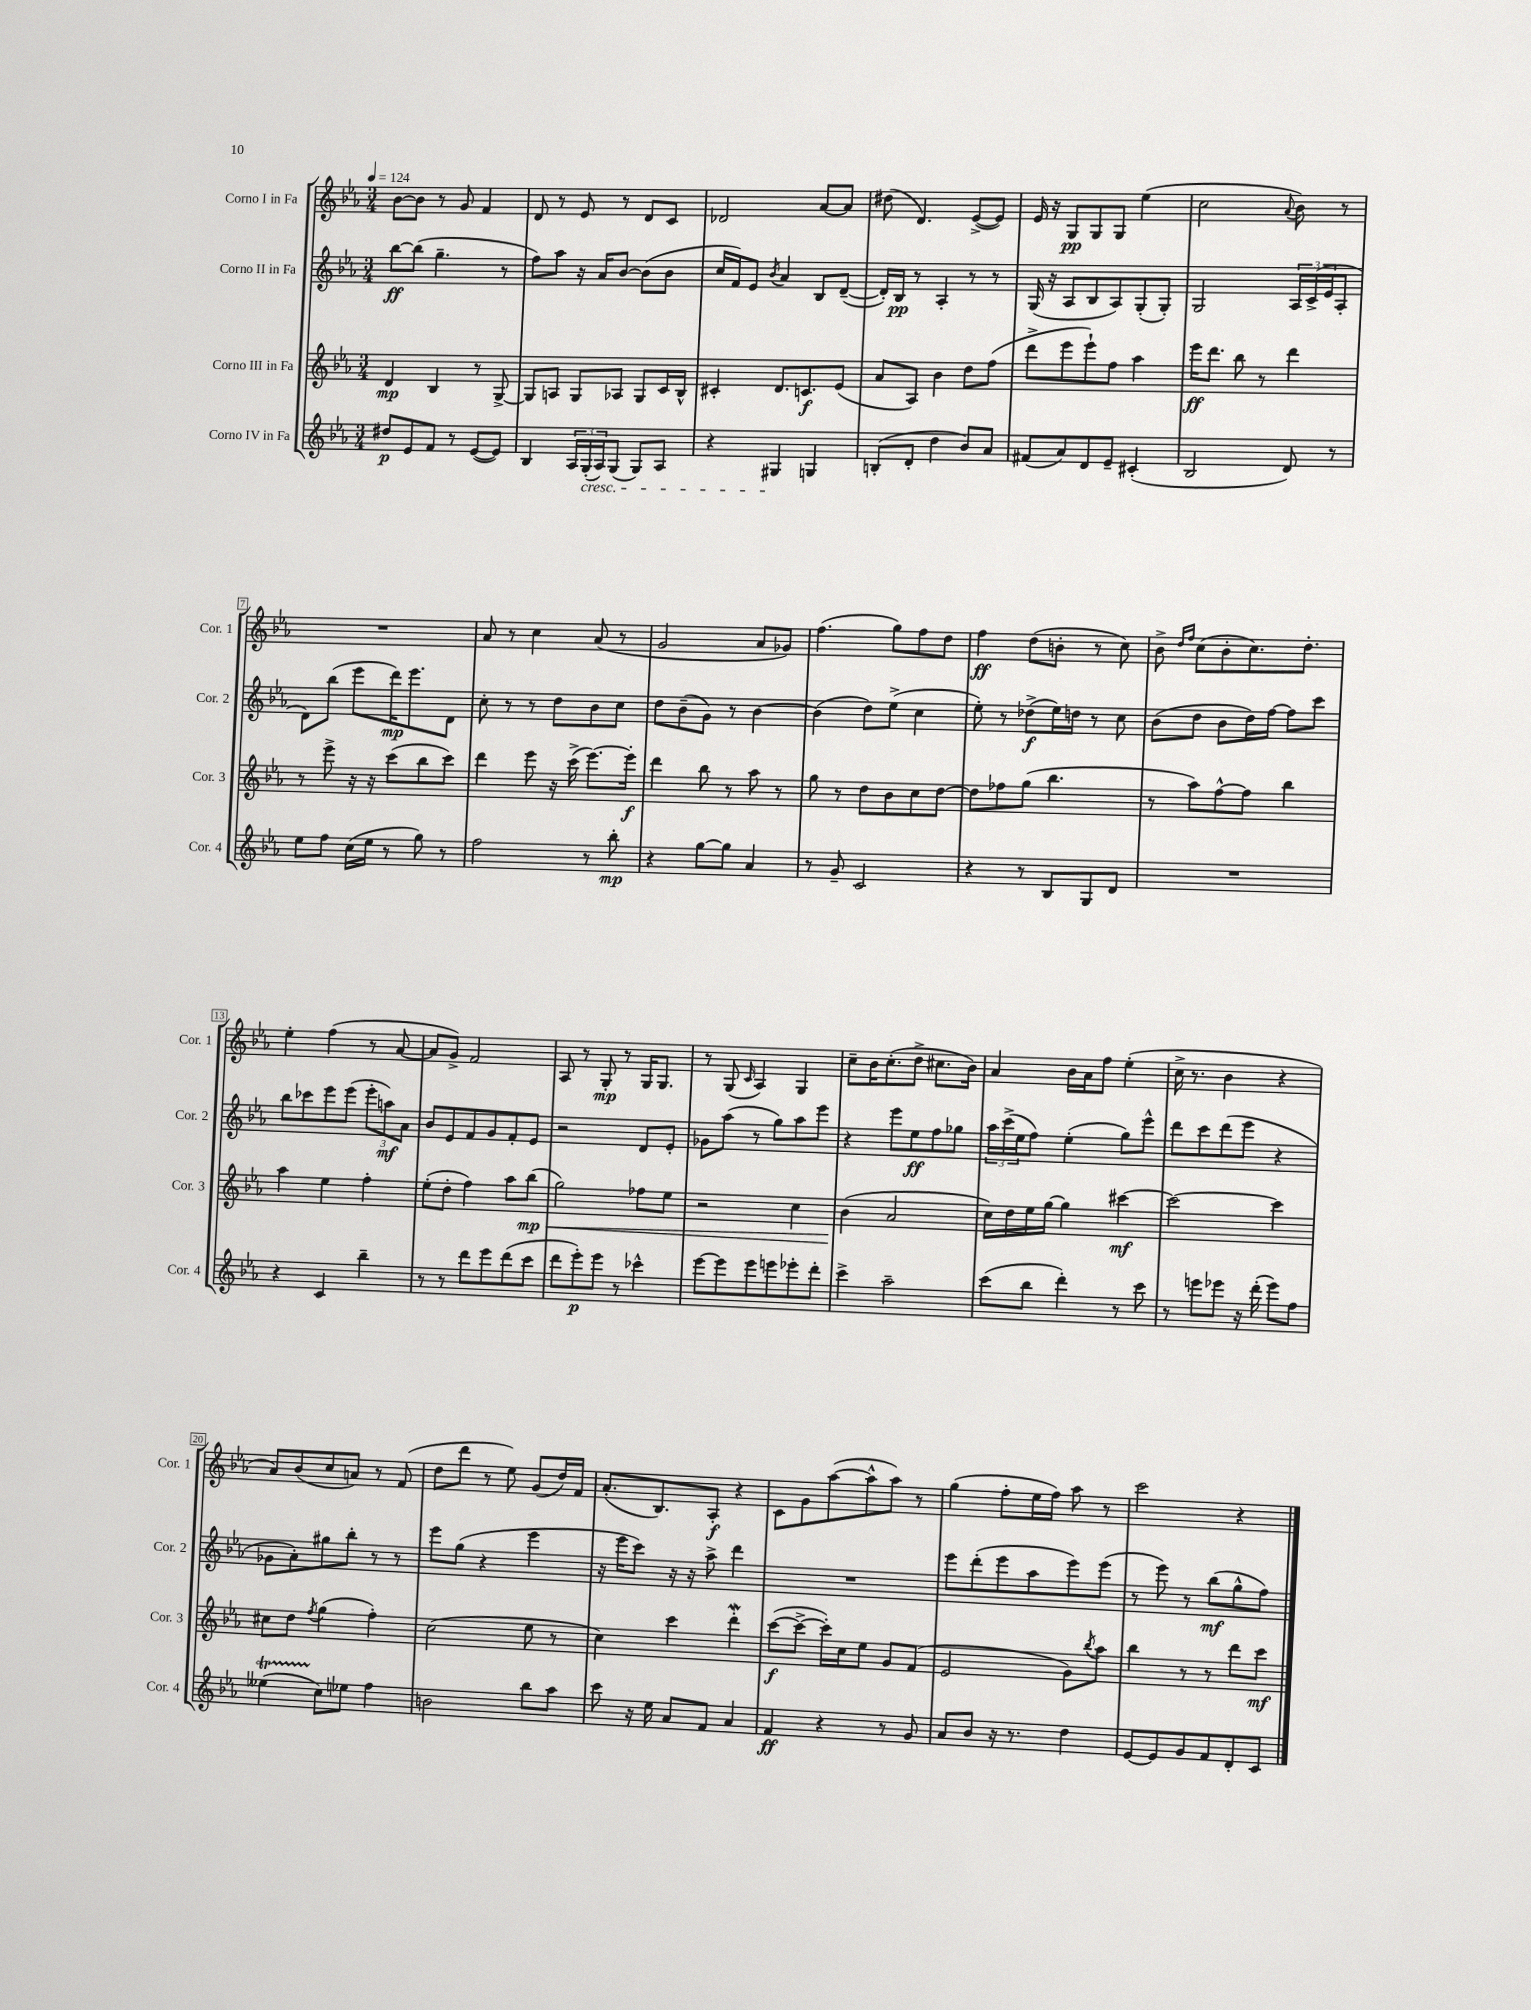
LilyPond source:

<<
\new StaffGroup <<
\new Staff = "s0" \with { instrumentName = "Corno I in Fa" shortInstrumentName = "Cor. 1" } {
    \clef treble \key ees \major \numericTimeSignature \time 3/4 \tempo 4 = 124
    bes'8~ bes'8 r8 g'8 f'4 |
    d'8 r8 ees'8 r8 d'8 c'8 |
    des'2 aes'8~ aes'8 |
    dis''8( d'4.) ees'8~->( ees'8) |
    ees'16 r16 g8\pp g8 g8 ees''4( |
    c''2 \appoggiatura { aes'8 } bes'8) r8 |
    R2. |
    aes'8 r8 c''4 aes'8( r8 |
    g'2 aes'8 ges'8) |
    f''4.( g''8) f''8 d''8 |
    f''4\ff d''8( b'8-. r8 c''8) |
    bes'8-> \grace { d''16 f''16 } c''8( bes'8-. c''8.) d''8.-. |
    ees''4-. f''4( r8 aes'8~ |
    aes'8 g'8->) f'2 |
    aes8 r8 g8-.\mp r8 g16 g8. |
    r8 g8( \grace { c'16 } aes4) g4 |
    c''8-- bes'16 c''8.-.( d''8-> cis''8. bes'16) |
    aes'4 bes'16 aes'16 f''8 ees''4-.( |
    c''16-> r8. bes'4 r4 |
    aes'8) bes'8( c''8 a'8) r8 f'8( |
    d''8 d'''8 r8 ees''8) g'8( d''16) f'16 |
    aes'8.-.( bes8.) aes8-.\f r4 |
    c'8 g'8 aes''8~( aes''8-^ aes''8) r8 |
    g''4( f''8-. ees''16 f''16) aes''8 r8 |
    c'''2 r4 \bar "|." |
}
\new Staff = "s1" \with { instrumentName = "Corno II in Fa" shortInstrumentName = "Cor. 2" } {
    \clef treble \key ees \major \numericTimeSignature \time 3/4
    bes''8~\ff bes''8( g''4.-- r8 |
    f''8) aes''8 r16 aes'16 bes'8~ bes'8( bes'8 |
    c''16 f'16) ees'8 \acciaccatura { bes'8 } aes'4 bes8 d'8~--( |
    d'16-.) bes16\pp r8 aes4-. r8 r8 |
    g16( r16 aes8 bes8 aes8) g8-.( g8-.) |
    g2 \tuplet 3/2 { aes16 c'16->( ees'16 } aes8-. |
    d'8) bes''8( ees'''8 d'''16\mp) ees'''8. d'8 |
    c''8-. r8 r8 d''8 bes'8 c''8 |
    d''8 bes'8--( g'8) r8 bes'4~ |
    bes'4( d''8) ees''8->( c''4 |
    ees''8-.) r8 des''8->\f( ees''16) d''16 r8 c''8 |
    bes'8( d''8 bes'8 d''16) f''16~ f''8 c'''8 |
    bes''8 ces'''8 ees'''8 ees'''8( \tuplet 3/2 { ees'''8-. a''8\mf) aes'8 } |
    bes'8 ees'8 f'8 g'8 f'8-. ees'8 |
    r2 d'8 ees'8-. |
    ges'8 aes''8( r8 g''8) aes''8 ees'''8 |
    r4 ees'''8 ees''8\ff f''8 ges''8 |
    \tuplet 3/2 { aes''16 c'''16->( ees''16 } f''8) ees''4-.( g''8) ees'''8-^ |
    d'''8 c'''8 d'''8( ees'''8 r4 |
    ges'8 aes'8-.) gis''8 bes''8-. r8 r8 |
    ees'''8 g''8( r4 ees'''4 |
    r16 ees'''16 c'''8) r16 r16 aes''8-> d'''4 |
    R2. |
    ees'''8 d'''8-.( ees'''8 aes''8 ees'''8) ees'''8( |
    r8 ees'''8) r8 bes''8\mf( g''8-^ f''8) \bar "|." |
}
\new Staff = "s2" \with { instrumentName = "Corno III in Fa" shortInstrumentName = "Cor. 3" } {
    \clef treble \key ees \major \numericTimeSignature \time 3/4
    d'4\mp bes4 r8 g8~-> |
    g8 a8 g8 aes8 g8 c'16 bes16-^ |
    cis'4-. d'8. c'8.\f ees'8( |
    aes'8 aes8) bes'4 d''8 f''8( |
    d'''8-> ees'''8 ees'''8-!) f''8 aes''4 |
    ees'''16\ff d'''8. bes''8 r8 d'''4 |
    r8 ees'''8-> r16 r16 c'''8( bes''8 c'''8) |
    d'''4 ees'''8 r16 c'''16->( ees'''8.~) ees'''16-.\f |
    d'''4 bes''8 r8 aes''8 r8 |
    g''8 r8 d''8 bes'8 c''8 d''8~ |
    d''8 fes''8 g''8( bes''4. |
    r8 aes''8) f''8~-^ f''8 bes''4 |
    aes''4 ees''4 f''4-. |
    ees''8-.( d''8-. f''4) aes''8 bes''8\mp\<( |
    g''2) fes''8 ees''8 |
    r2 c''4 |
    bes'4\!( aes'2 |
    c''16) d''16 ees''16 g''16~ g''4 cis'''4~\mf |
    cis'''2~ cis'''4 |
    cis''8 d''8 \acciaccatura { f''8 } g''4( f''4-.) |
    c''2( ees''8 r8 |
    c''4) c'''4 d'''4-.\mordent |
    c'''8~\f( c'''8~-> c'''16-.) c''16 ees''8 g'8 f'8( |
    ees'2 g'8) \acciaccatura { bes''8 } aes''8 |
    bes''4 r8 r8 d'''8 c'''8\mf \bar "|." |
}
\new Staff = "s3" \with { instrumentName = "Corno IV in Fa" shortInstrumentName = "Cor. 4" } {
    \clef treble \key ees \major \numericTimeSignature \time 3/4
    dis''8\p ees'8 f'8 r8 ees'8~( ees'8) |
    bes4 \tuplet 3/2 { aes16 g16-.\cresc( aes16) } g8( g8) aes8 |
    r4 gis4\! g4 |
    b8-.( d'8-. d''4 bes'8) aes'8 |
    fis'8( aes'8) d'8 ees'8-- cis'4-.( |
    bes2 d'8) r8 |
    ees''8 f''8 c''16( ees''16 r8 g''8) r8 |
    f''2 r8 bes''8-.\mp |
    r4 g''8~ g''8 aes'4 |
    r8 g'8-- c'2 |
    r4 r8 bes8 g8 d'8 |
    R2. |
    r4 c'4 bes''4-- |
    r8 r8 d'''8 ees'''8 d'''8( c'''8 |
    d'''8 ees'''8-.\p) ees'''8 r8 ces'''4-^ |
    ees'''8~ ees'''8 ees'''8 e'''8 ees'''8-. d'''8-. |
    c'''4-> aes''2-- |
    c'''8( bes''8 d'''4-.) r8 c'''8 |
    r8 e'''8 ees'''8 r16 d'''16-.( ees'''8) f''8 |
    eeses''4\startTrillSpan( c''8\stopTrillSpan) ees''8 f''4 |
    b'2 bes''8 aes''8 |
    c'''8 r16 ees''16 aes'8 f'8 aes'4 |
    f'4\ff r4 r8 g'8 |
    aes'8 bes'8 r16 r8. d''4 |
    ees'8~ ees'8 g'8 f'8 d'8-. c'8 \bar "|." |
}
>>
>>
\layout { \context { \Score \override BarNumber.stencil = #(make-stencil-boxer 0.1 0.3 ly:text-interface::print) } }
